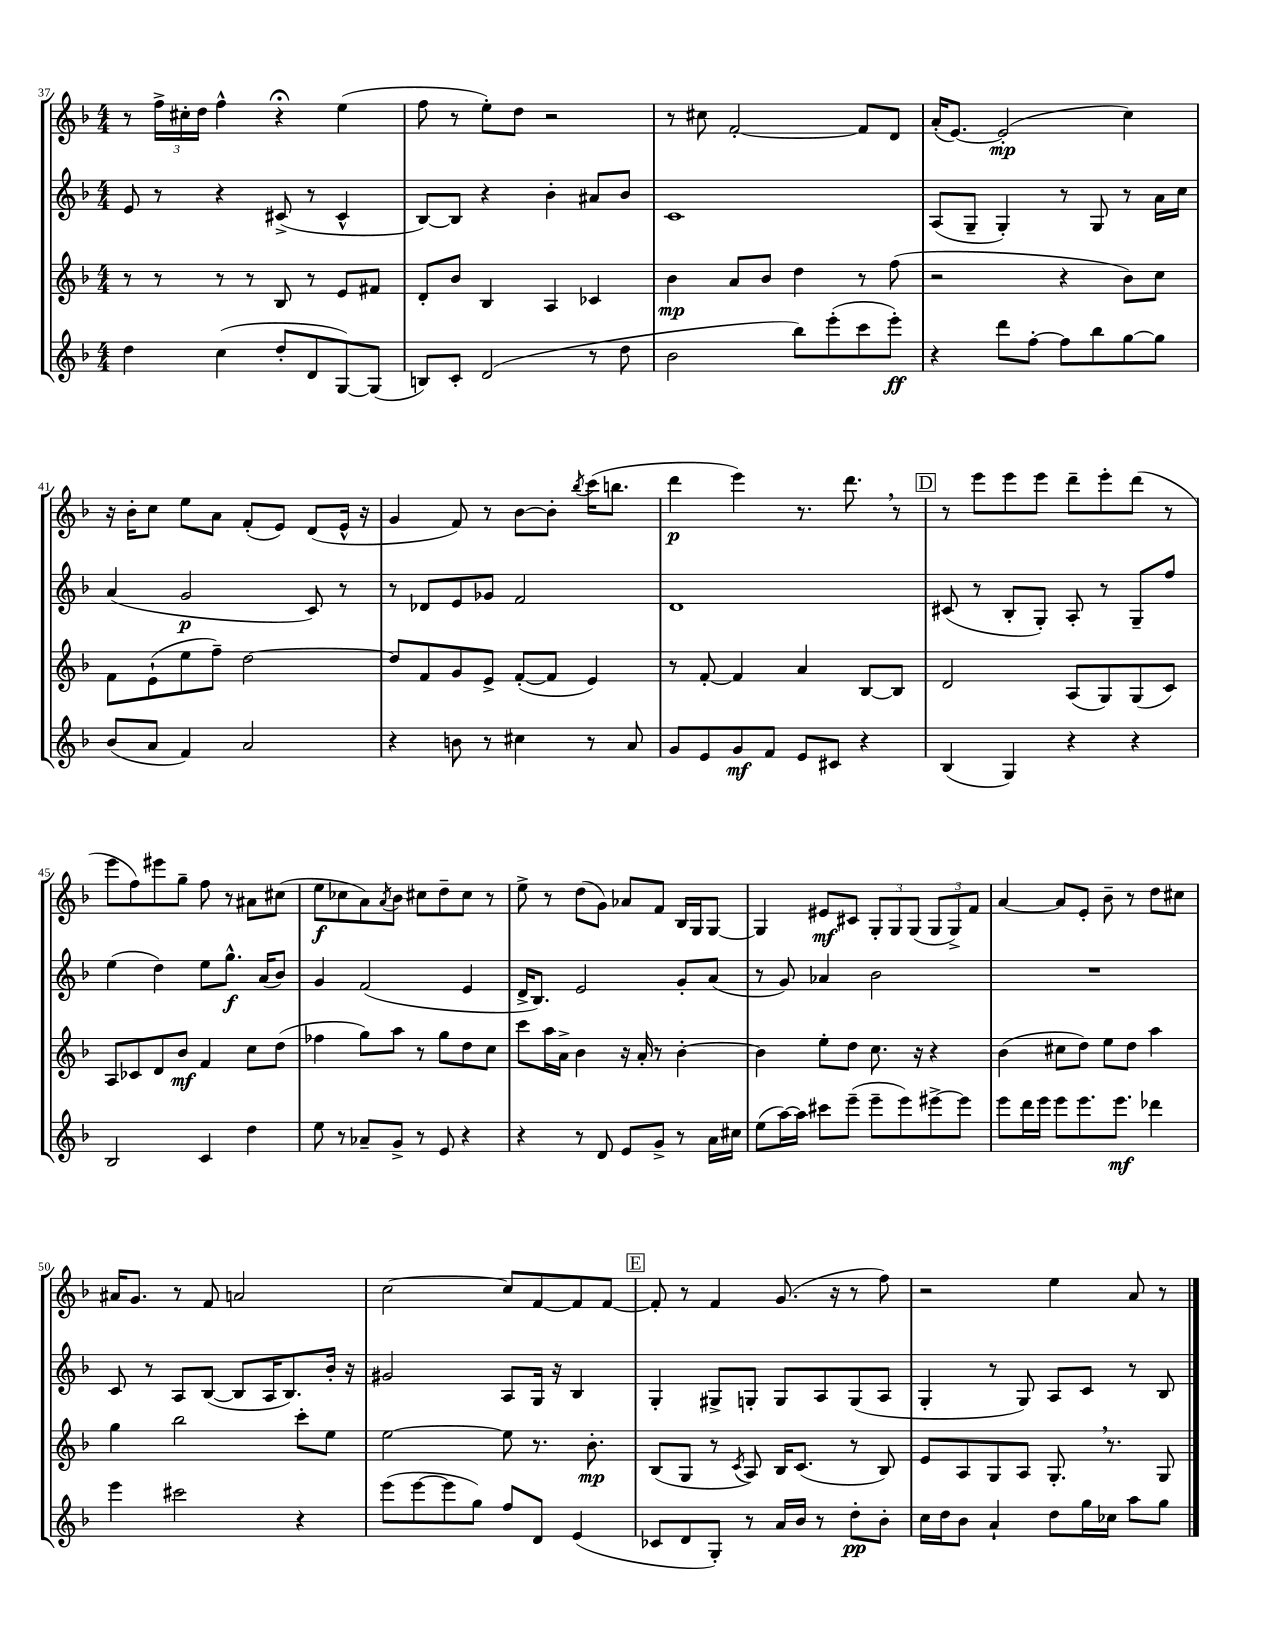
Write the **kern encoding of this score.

**kern	**kern	**kern	**kern
*staff4	*staff3	*staff2	*staff1
*clefG2	*clefG2	*clefG2	*clefG2
*k[b-]	*k[b-]	*k[b-]	*k[b-]
*M4/4	*M4/4	*M4/4	*M4/4
4dd	8r	8e	8r
.	8r	8r	24ff^
.	.	.	24cc#'
.	.	.	24dd
(4cc	8r	4r	4ff^^
.	8r	.	.
8dd'	8B-	(8c#^	4r;
8d	8r	8r	.
[8G)	8e	4c#^^	(4ee
(8G]	8f#	.	.
=	=	=	=
8B)	8d'	[8B-)	8ff
8c'	8b-	8B-]	8r
(2d	4B-	4r	8ee')
.	.	.	8dd
.	4A	4b-'	2r
8r	4c-	8a#	.
8dd	.	8b-	.
=	=	=	=
2b-	4b-	1c	8r
.	.	.	8cc#
.	8a	.	[2f'
.	8b-	.	.
8bb-)	4dd	.	.
(8eee'	.	.	.
8ccc	8r	.	8f]
8eee')	(8ff	.	8d
=	=	=	=
4r	2r	(8A	(16a'
.	.	.	[8.e)
.	.	8G~	.
8ddd	.	4G')	(2e']
[8ff'	.	.	.
8ff]	4r	8r	.
8bb-	.	8G	.
[8gg	8b-)	8r	4cc)
8gg]	8cc	16a	.
.	.	16cc	.
=	=	=	=
(8b-	8f	(4a	16r
.	.	.	16b-'
8a	(8e`	.	8cc
4f)	8ee	2g	8ee
.	8ff~)	.	8a
2a	[2dd	.	(8f'
.	.	.	8e)
.	.	8c)	(8d
.	.	8r	16e^^
.	.	.	16r
=	=	=	=
4r	8dd]	8r	4g
.	8f	8d-	.
8b	8g	8e	8f)
8r	8e^	8g-	8r
4cc#	([8f'	2f	[8b-
.	8f]	.	8b-']
.	.	.	8qbb-
8r	4e)	.	(16ccc
.	.	.	8.bb
8a	.	.	.
=	=	=	=
8g	8r	1d	4ddd
8e	[8f'	.	.
8g	4f]	.	4eee)
8f	.	.	.
8e	4a	.	8.r
8c#	.	.	.
.	.	.	8.ddd
4r	[8B-	.	.
.	8B-]	.	8r
=	=	=	=
(4B-	2d	(8c#	8r
.	.	8r	8eee
4G)	.	8B-'	8eee
.	.	8G')	8eee
4r	(8A	8A'	8ddd~
.	8G)	8r	8eee'
4r	(8G	8G~	(8ddd
.	8c)	8ff	8r
=	=	=	=
2B-	8A	(4ee	8eee
.	8c-	.	8ff)
.	8d	4dd)	8eee#
.	8b-	.	8gg~
4c	4f	8ee	8ff
.	.	8.gg^^	8r
4dd	8cc	.	8a#
.	.	(16a	.
.	(8dd	8b-)	(8cc#
=	=	=	=
8ee	4ff-	4g	8ee
8r	.	.	8cc-
8a-~	8gg)	(2f	8a)
.	.	.	8qa
8g^	8aa	.	8b-
8r	8r	.	8cc#
8e	8gg	.	8dd~
4r	8dd	4e	8cc#
.	8cc	.	8r
=	=	=	=
4r	8ccc	16d^	8ee^
.	.	8.B-)	.
.	16aa	.	8r
.	16a^	.	.
8r	4b-	2e	(8dd
8d	.	.	8g)
8e	16r	.	8a-
.	16a'	.	.
8g^	8r	.	8f
8r	[4b-'	8g'	16B-
.	.	.	16G
16a	.	(8a	[8G
16cc#	.	.	.
=	=	=	=
(8ee	4b-]	8r	4G]
[16aa)	.	8g)	.
16aa]	.	.	.
8ccc#	8ee'	4a-	8e#
(8eee~	8dd	.	8c#
8eee~	8.cc	2b-	12G'
.	.	.	12G
8eee)	.	.	.
.	.	.	(12G
.	16r	.	.
[8eee#^	4r	.	12G
.	.	.	12G^)
8eee#]	.	.	.
.	.	.	12f
=	=	=	=
8eee	(4b-	1r	[4a
16ddd	.	.	.
16eee	.	.	.
8eee	8cc#	.	8a]
8.eee	8dd)	.	8e'
.	8ee	.	8b-~
8.eee	.	.	.
.	8dd	.	8r
4ddd-	4aa	.	8dd
.	.	.	8cc#
=	=	=	=
4eee	4gg	8c	16a#
.	.	.	8.g
.	.	8r	.
2ccc#	2bb-	8A	8r
.	.	([8B-	8f
.	.	8B-]	2a
.	.	16A	.
.	.	8.B-)	.
4r	8ccc'	.	.
.	8ee	16b-'	.
.	.	16r	.
=	=	=	=
(8eee	[2ee	2g#	[2cc
[8eee	.	.	.
8eee]	.	.	.
8gg)	.	.	.
8ff	8ee]	8A	8cc]
8d	8.r	16G	[8f
.	.	16r	.
(4e	.	4B-	8f]
.	8.b-'	.	.
.	.	.	[8f
=	=	=	=
8c-	(8B-	4G'	8f']
8d	8G	.	8r
8G')	8r	8G#^	4f
.	8qc	.	.
8r	8A)	8G'	.
16a	16B-	8G	(8.g
16b-	(8.c	.	.
8r	.	8A	.
.	.	.	16r
8dd'	8r	(8G	8r
8b-'	8B-)	8A	8ff)
=	=	=	=
16cc	8e	4G'	2r
16dd	.	.	.
8b-	8A	.	.
4a`	8G	8r	.
.	8A	8G)	.
8dd	8.G'	8A	4ee
16gg	.	8c	.
16cc-	8.r	.	.
8aa	.	8r	8a
8gg	8G	8B-	8r
==	==	==	==
*-	*-	*-	*-
